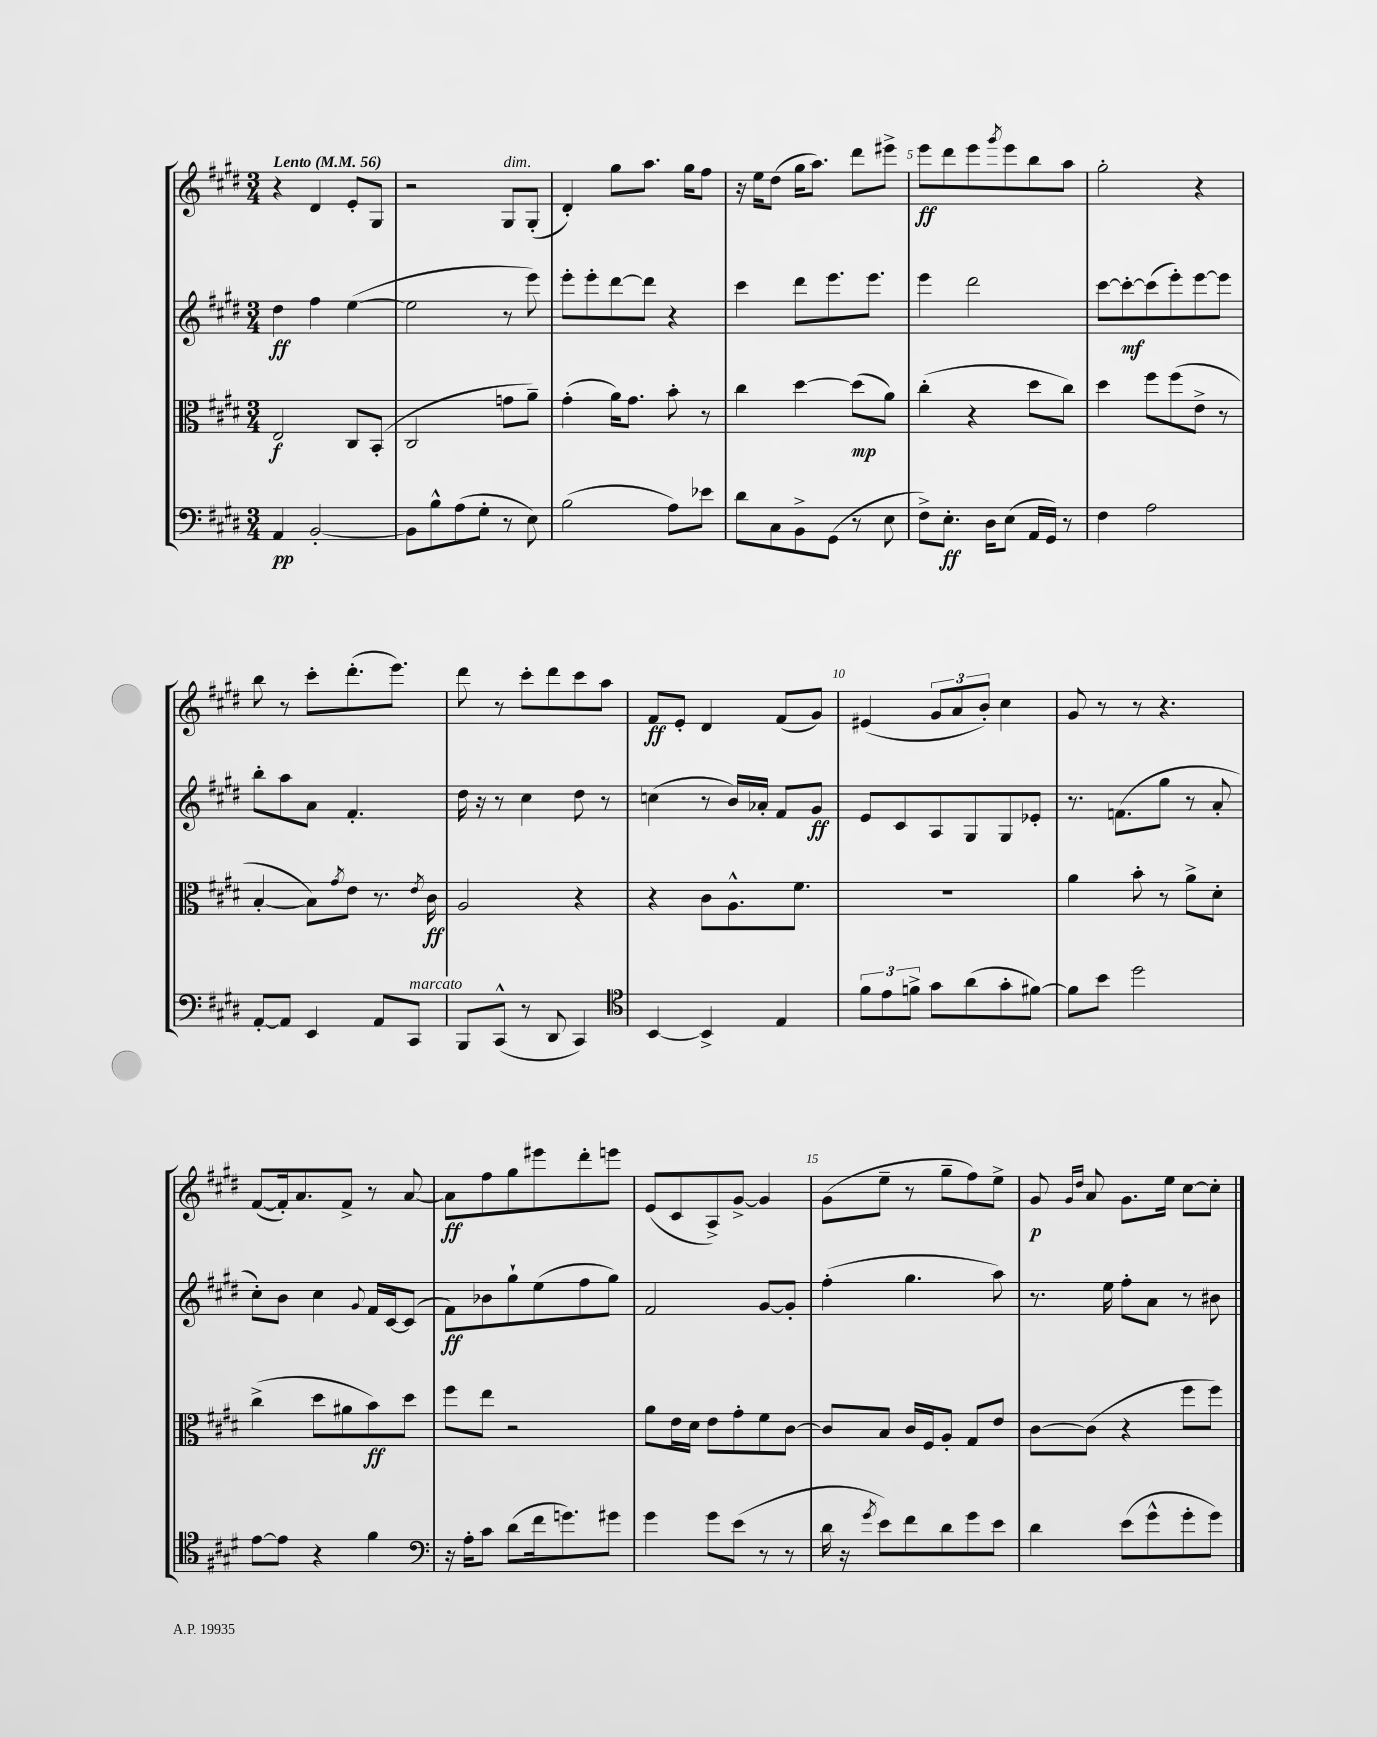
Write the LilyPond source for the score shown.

<<
\new StaffGroup <<
\new Staff = "s0" {
    \clef treble \key e \major \numericTimeSignature \time 3/4 \tempo "Lento" 4 = 56
    r4 dis'4 e'8-. gis8 |
    r2 gis8^\markup { \italic "dim." } gis8-.( |
    dis'4-.) gis''8 a''8. gis''16 fis''8 |
    r16 e''16 dis''8( gis''16 a''8.) dis'''8 eis'''8-> |
    e'''8\ff dis'''8 e'''8 \acciaccatura { gis'''8 } e'''8 b''8 a''8 |
    gis''2-. r4 |
    b''8 r8 cis'''8-. dis'''8.-.( e'''8.) |
    dis'''8 r8 cis'''8-. dis'''8 cis'''8 a''8 |
    fis'8\ff e'8-. dis'4 fis'8( gis'8) |
    eis'4( \tuplet 3/2 { gis'8 a'8 b'8-.) } cis''4 |
    gis'8 r8 r8 r4. |
    fis'8~( fis'16-.) a'8. fis'8-> r8 a'8~ |
    a'8\ff fis''8 gis''8 eis'''8 dis'''8-. e'''8 |
    e'8( cis'8 a8->) gis'8~-> gis'4 |
    gis'8( e''8-- r8 gis''8-- fis''8) e''8-> |
    gis'8\p \grace { gis'16 dis''16 } a'8 gis'8. e''16 cis''8~ cis''8-. \bar "|." |
}
\new Staff = "s1" {
    \clef treble \key e \major \numericTimeSignature \time 3/4
    dis''4\ff fis''4 e''4~( |
    e''2 r8 e'''8) |
    e'''8-. e'''8-. dis'''8~ dis'''8 r4 |
    cis'''4 dis'''8 e'''8. e'''8. |
    e'''4 dis'''2 |
    cis'''8~ cis'''8~-.\mf cis'''8( e'''8-.) e'''8~ e'''8 |
    b''8-. a''8 a'8 fis'4.-. |
    dis''16 r16 r8 cis''4 dis''8 r8 |
    c''4( r8 b'16) aes'16-. fis'8 gis'8\ff |
    e'8 cis'8 a8 gis8 gis8 ees'8-. |
    r8. f'8.( gis''8 r8 a'8-. |
    cis''8-.) b'8 cis''4 \appoggiatura { gis'8 } fis'16 cis'16~ cis'8( |
    fis'8\ff) bes'8 gis''8-! e''8( fis''8 gis''8) |
    fis'2 gis'8~ gis'8-. |
    fis''4-.( gis''4. a''8) |
    r8. e''16 fis''8-. a'8 r8 bis'8 \bar "|." |
}
\new Staff = "s2" {
    \clef alto \key e \major \numericTimeSignature \time 3/4
    e2\f cis8 b,8-.( |
    cis2 g'8 a'8--) |
    gis'4-.( a'16) gis'8. b'8-. r8 |
    cis''4 dis''4~ dis''8\mp( a'8) |
    cis''4-.( r4 dis''8 cis''8) |
    dis''4 fis''8 fis''8( e'8-> r8 |
    b4~-. b8) \acciaccatura { gis'8 } e'8 r8. \acciaccatura { e'8 } cis'16\ff |
    a2 r4 |
    r4 cis'8 a8.-^ fis'8. |
    R2. |
    a'4 b'8-. r8 a'8-> dis'8-. |
    cis''4->( dis''8 ais'8 b'8\ff) dis''8 |
    fis''8 e''8 r2 |
    a'8 e'16 dis'16 e'8 gis'8-. fis'8 cis'8~ |
    cis'8 b8 cis'16 fis16 a8-. gis8 e'8 |
    cis'8~ cis'8( r4 fis''8 fis''8) \bar "|." |
}
\new Staff = "s3" {
    \clef bass \key e \major \numericTimeSignature \time 3/4
    a,4\pp b,2~-. |
    b,8 b8-^ a8( gis8-. r8 e8) |
    b2( a8) ees'8 |
    dis'8 cis8 b,8-> gis,8( r8 e8 |
    fis8->) e8.-.\ff dis16 e8( a,16 gis,16) r8 |
    fis4 a2 |
    a,8~-. a,8 e,4 a,8 cis,8^\markup { \italic "marcato" } |
    b,,8 cis,8-^( r8 dis,8 cis,4) |
    \clef tenor b,4~ b,4-> e4 |
    \tuplet 3/2 { fis'8 e'8 f'8-> } gis'8 a'8( gis'8-. fis'8~) |
    fis'8 b'8 dis''2 |
    e'8~ e'8 r4 fis'4 |
    \clef bass r16 a16-. cis'8 dis'8( fis'16 g'8.) gis'8 |
    gis'4 gis'8 e'8( r8 r8 |
    dis'16 r16 \acciaccatura { gis'8 } e'8) fis'8 dis'8 gis'8 e'8 |
    dis'4 e'8( gis'8-^ gis'8-. gis'8) \bar "|." |
}
>>
>>
\layout { \context { \Score \override BarNumber.break-visibility = ##(#f #t #t) barNumberVisibility = #(every-nth-bar-number-visible 5) } }
